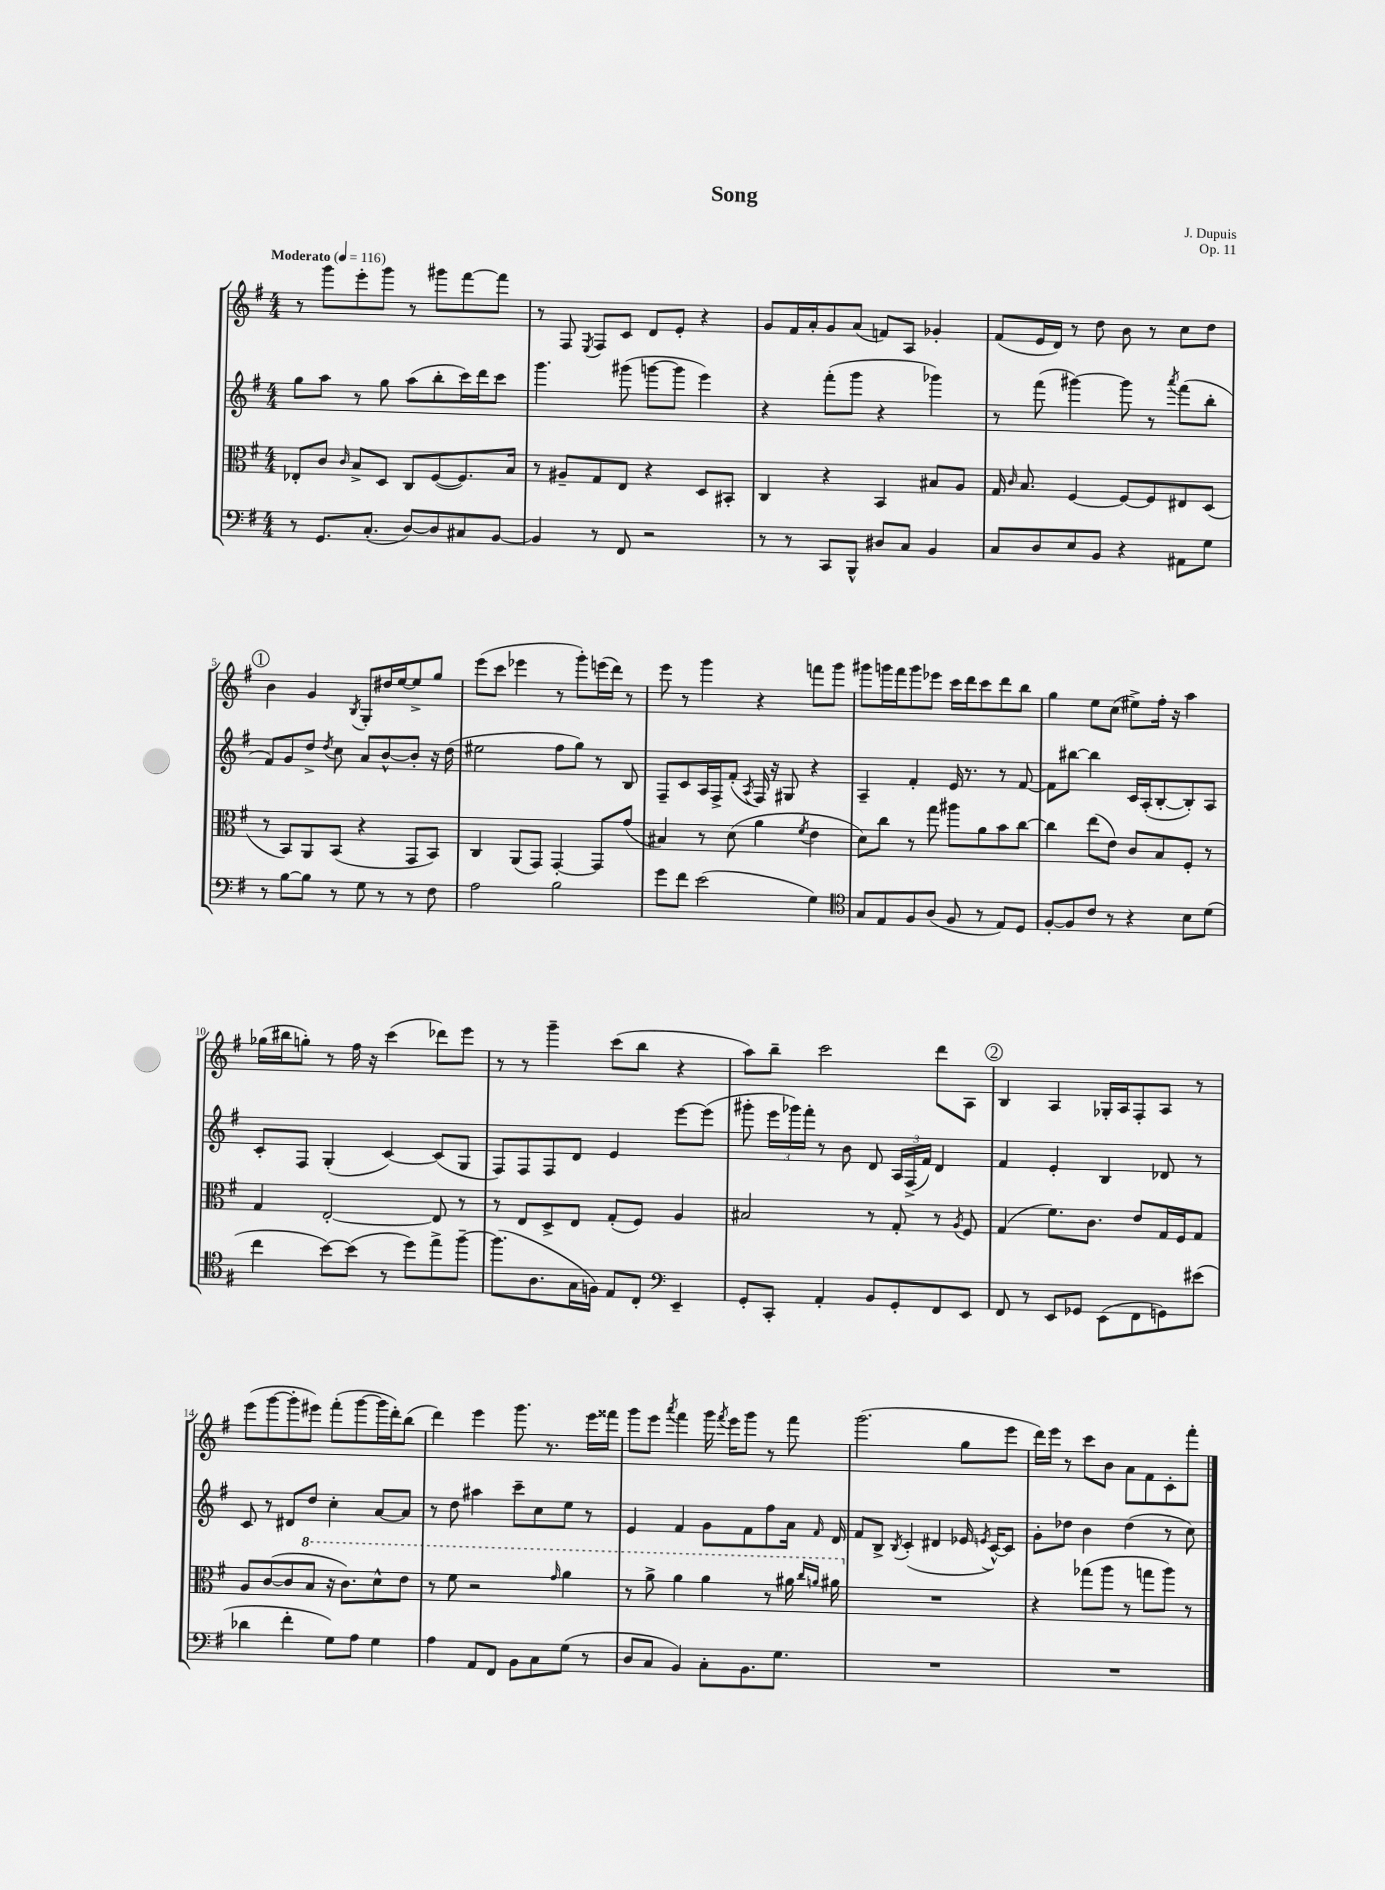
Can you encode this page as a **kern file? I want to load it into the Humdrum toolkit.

**kern	**kern	**kern	**kern
*staff4	*staff3	*staff2	*staff1
*clefF4	*clefC3	*clefG2	*clefG2
*k[f#]	*k[f#]	*k[f#]	*k[f#]
*M4/4	*M4/4	*M4/4	*M4/4
*MM116	*MM116	*MM116	*MM116
8r	8E-'	8gg	8r
8.GG	8c	8aa	8ggg
.	16qqc	.	.
.	8B^	8r	8eee'
(8.C'	.	.	.
.	8D	8gg	8ggg
[8D)	8C	(8aa	8r
8D]	([8F#	8bb'	8ggg#
8C#	8.F#])	16ccc)	[8fff#
.	.	16ddd	.
[8BB	.	8ccc	8fff#]
.	16B	.	.
=	=	=	=
4BB]	8r	4.ggg	8r
.	8A#~	.	8F#
.	.	.	8qE
8r	8G	.	8F#
8FF#	8E	(8ggg#	8c
2r	4r	[8ggg	8d
.	.	8ggg]	8e'
.	8D	4eee)	4r
.	8BB#'	.	.
=	=	=	=
8r	4C	4r	8g
8r	.	.	16f#
.	.	.	16a'
8CC	4r	(8fff#'	8g
8BBB^^	.	8ggg	(8a
8D#	4BB	4r	8f)
8C	.	.	8A
4BB	8B#	4ggg-)	4g-'
.	8A	.	.
=	=	=	=
8C	16G	8r	(8f#
.	16qqc	.	.
.	8.B	.	.
8D	.	(8fff#	16e
.	.	.	16d)
8E	[4F#	[4ggg#)	8r
8BB	.	.	8dd
4r	8F#_	8ggg#]	8b
.	8F#]	8r	8r
.	.	8qaaa	.
8AA#	8E#	(8fff#	8cc
8G	(8D	8bb'	8dd
=	=	=	=
8r	8r	8f#)	4b
[8B	8BB)	8g	.
8B]	8AA	8dd^	4g
.	.	8qdd	.
8r	(8BB	8cc	.
.	.	.	8qB
8G	4r	8a	8G'
8r	.	[8b^^	16dd#
.	.	.	[16ee
8r	8GG	8b']	8ee^]
8F#	8BB)	16r	8gg
.	.	(16dd	.
=	=	=	=
2A	4C	2ee#	(8eee
.	.	.	8ccc
.	(8AA	.	4eee-
.	8GG)	.	.
2B	[4GG'	8ff#	8r
.	.	8gg)	8ggg')
.	8GG]	8r	(16eee
.	.	.	16ddd)
.	(8g	8B	8r
=	=	=	=
8g	4B#)	8F#~	8eee
8f#	.	8c	8r
(2e	8r	16A	4ggg
.	.	16F#^	.
.	(8d	(8f#'	.
.	.	8qA	.
.	4a	16F#)	4r
.	.	16r	.
.	.	8G#	.
.	8qf#	.	.
4G)	4e	4r	8fff
.	.	.	8ggg
=	=	=	=
*clefC4	*	*	*
8G	8d)	4A~	8ggg#
8E	8cc	.	16ggg
.	.	.	16fff#
8F#	8r	4f#'	8ggg
(8A	8gg	.	8eee-
8F#	8aa#	16e	16ccc
.	.	8.r	16ddd
8r	8a	.	8ccc
8E)	8b	8r	8ddd
8D	[8cc	[8f#	8bb
=	=	=	=
[8F#'	4cc]	8f#]	4gg
8F#]	.	[8bb#	.
8c	(8ee	4bb#]	8ee
8r	8e)	.	(8cc
4r	8c	16c	8ee#^)
.	.	(16A'	.
.	8B	[8B'	16ff#'
.	.	.	16r
8B	8F#'	8B'])	4aa
(8d	8r	8A	.
=	=	=	=
4cc	4G	8c'	(16gg-
.	.	.	16bb#
.	.	8F#	8gg')
[8b)	[2E'	(4G'	8r
(8b]	.	.	16ff#
.	.	.	16r
8r	.	[4c)	(4ccc
8dd)	.	.	.
8ee^	8E]	(8c]	8ddd-)
[8ff#~	8r	8G	8eee
=	=	=	=
(8.ff#]	8r	8F#)	8r
.	8E	8F#	8r
8.A	.	.	.
.	8D^	8F#	4ggg~
16G	8E	8d	.
16F)	.	.	.
8E	(8G'	4e	(8ccc
8C'	8F#)	.	8bb
*clefF4	*	*	*
4EE~	4A	[8eee	4r
.	.	(8eee]	.
=	=	=	=
8GG'	2B#	8ggg#'	8aa)
8CC'	.	24eee	8bb~
.	.	24ggg-)	.
.	.	24fff#'	.
4AA'	.	8r	2ccc
.	.	8b	.
8BB	8r	8d	.
8GG'	8G'	24A	.
.	.	(24F#^	.
.	.	24f#)	.
8FF#	8r	4d	8ddd
.	8qA	.	.
8EE	8F#	.	8A
=	=	=	=
8FF#	(4G	4f#	4B
8r	.	.	.
8EE	8.f#)	4e'	4A
8GG-	.	.	.
.	8.c	.	.
(8EE	.	4B	16G-'
.	.	.	16A
8FF#	8e	.	8F#'
8GG)	16G	8d-	8A
.	16F#	.	.
(8e#	8G	8r	8r
=	=	=	=
4d-	8A	8c	(8eee
.	([8c	8r	[8ggg
4f#'	8c]	8d#	8ggg']
.	8b	8dd	8eee#)
8G)	16r	4cc'	(8fff#'
.	8.cc)	.	.
8A	.	.	[8ggg
4G	8dd^^	[8a	16ggg]
.	.	.	16ddd')
.	8ee	8a]	(8bb
=	=	=	=
4A	8r	8r	4ddd)
.	8ff#	8dd	.
8AA	2r	4aa#	4eee
8FF#	.	.	.
8BB	.	8ccc~	8.ggg
8C	.	8cc	.
.	.	.	8.r
.	16qqgg	.	.
(8G	4aa	8ee	.
8r	.	8r	16eee
.	.	.	16fff##
=	=	=	=
8D	8r	4e	8ggg
8C	8aa^	.	8eee
.	.	.	8qaaa
4BB)	4aa	4f#	4fff#
8C'	4aa	8g	16ggg
.	.	.	8qfff#
.	.	.	16eee
8.BB	.	8f#	8ggg
.	8r	8ff#	8r
8.G	.	.	.
.	16aa#	16a	8fff#
.	16qqccc	.	.
.	16qqaa	16qqf#	.
.	16aa#	16d	.
=	=	=	=
1r	1r	8f#	(2.ggg
.	.	8B^	.
.	.	8qB	.
.	.	(4c'	.
.	.	4d#	.
.	.	16e-	8gg
.	.	8qe	.
.	.	[16c^^)	.
.	.	8c]	8eee
=	=	=	=
1r	4r	8g'	16ddd)
.	.	.	16eee
.	.	8dd-	8r
.	(8gg-	4b	8ccc
.	8aa	.	8b
.	8r	(4dd-	8a
.	8gg	.	8f#
.	8aa)	8r	8c'
.	8r	8cc)	8fff#'
==	==	==	==
*-	*-	*-	*-
